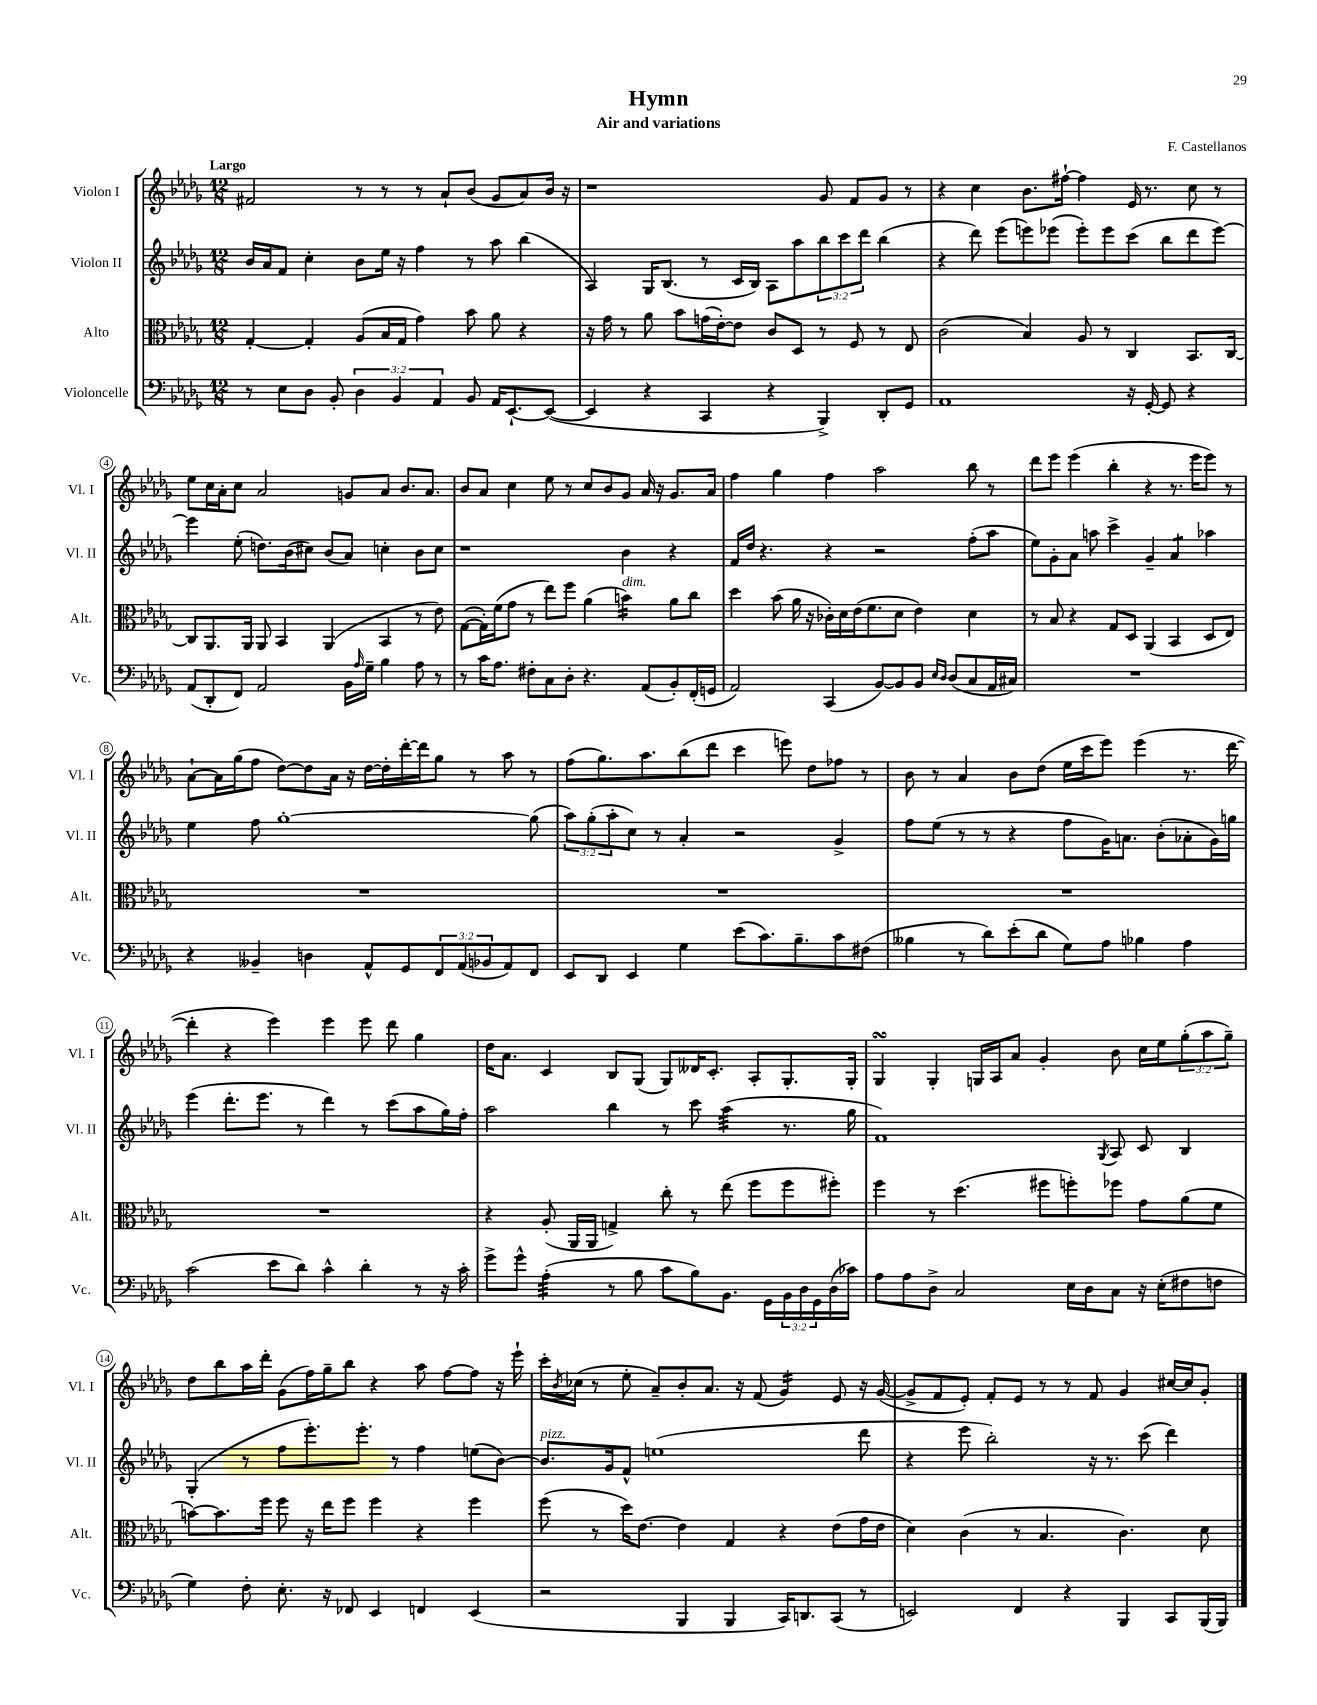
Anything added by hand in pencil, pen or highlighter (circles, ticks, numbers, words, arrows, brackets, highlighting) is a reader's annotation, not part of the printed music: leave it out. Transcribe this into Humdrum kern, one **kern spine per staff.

**kern	**kern	**kern	**kern
*staff4	*staff3	*staff2	*staff1
*clefF4	*clefC3	*clefG2	*clefG2
*k[b-e-a-d-g-]	*k[b-e-a-d-g-]	*k[b-e-a-d-g-]	*k[b-e-a-d-g-]
*M12/8	*M12/8	*M12/8	*M12/8
8r	[4G-'	16b-	2f#
.	.	16a-	.
8E-	.	8f	.
8D-	4G-']	4cc'	.
8BB-'	.	.	.
6D-	(8A-	8b-	8r
.	16B-	16ee-	8r
6BB-	.	.	.
.	16G-	16r	.
.	4g-)	4ff	8r
6AA-	.	.	.
.	.	.	8a-`
8BB-	8b-	8r	(8b-
16AA-	8a-	8aa-	8g-
[8.EE-`	.	.	.
.	4r	(4bb-	8a-)
(8EE-_	.	.	16b-
.	.	.	16r
=	=	=	=
4EE-]	16r	4A-)	1r
.	16g-	.	.
.	8r	.	.
4r	8a-	16G-	.
.	.	(8.B-	.
.	8b-	.	.
4CC	(16g	8r	.
.	[16e-')	.	.
.	8e-]	16c	.
.	.	16B-)	.
4r	8c	8A-	.
.	8D-	8aa-	.
4BBB-^)	8r	12bb-	8g-
.	.	12ccc	.
.	8F	.	8f
.	.	12ddd-	.
8DD-'	8r	(4bb-	8g-
8GG-	8E-	.	8r
=	=	=	=
1AA-	(2c	4r	4r
.	.	8ddd-)	4cc
.	.	(8eee-	.
.	4B-)	8eee)	8.b-
.	.	(8eee-	.
.	.	.	[16ff#`
.	8A-	8eee-')	4ff#]
.	8r	8eee-	.
16r	4C	(8ccc	16e-
[16GG-'	.	.	8.r
8GG-]	.	8bb-	.
4r	8.BB-	8ddd-	8cc
.	.	[8eee-)	8r
.	[16C	.	.
=	=	=	=
(8AA-	8C]	4eee-]	8ee-
8DD-'	8.AA-	.	16cc
.	.	.	16a-'
8FF)	.	(8ee-'	8cc
.	16AA-	.	.
2AA-	8AA-	8.dd)	2a-
.	4BB-	.	.
.	.	(16b-	.
.	.	8cc#)	.
.	(4AA-	(8b-	.
16BB-	.	8a-)	8g
16qqA-	.	.	.
16G-~	.	.	.
4B-	4BB-	4cc'	8a-
.	.	.	8.b-
8A-	8r	8b-	.
.	.	.	8.a-
8r	8e-)	8cc	.
=	=	=	=
8r	([8G-	1r	8b-
16c	16G-'])	.	8a-
8.A-	(16f	.	.
.	8g-	.	4cc
8F#'	8r	.	.
8C	8ee-)	.	8ee-
8D-'	8ff	.	8r
4.r	(4a-	.	8cc
.	.	.	8b-
.	4b)	4b-	8g-
(8AA-	.	.	16a-
.	.	.	16r
8BB-')	8a-	4r	8.g-
(16FF'	8cc	.	.
16GG	.	.	16a-
=	=	=	=
2AA-)	4dd-	16f	4ff
.	.	16dd-	.
.	.	4.r	.
.	(8b-	.	4gg-
.	16a-	.	.
.	16r	.	.
(4CC	16c-')	4r	4ff
.	16d-	.	.
.	(16e-	.	.
.	8.f	.	.
[8BB-)	.	2r	2aa-
8BB-]	8d-	.	.
8BB-	4e-)	.	.
16qqE-	.	.	.
16qqD-	.	.	.
(8D-	.	.	.
8C	4d-	(8ff'	8bb-
16AA-	.	8aa-	8r
16C#)	.	.	.
=	=	=	=
1.r	8r	8ee-)	8ddd-
.	8B-	8g-'	8eee-
.	4r	8a-	(4eee-
.	.	8aa	.
.	8G-	4ccc^	4bb-'
.	8D-	.	.
.	(4AA-	4g-~	4r
.	4BB-	4a-	8.r
.	.	.	16eee-
.	8D-	4aa-	8eee-)
.	8E-)	.	8r
=	=	=	=
4r	1.r	4ee-	[8a-`
.	.	.	16a-]
.	.	.	(16gg-
4BB--~	.	8ff	8ff
.	.	[1gg-'	[8dd-)
4D	.	.	8dd-]
.	.	.	16a-
.	.	.	16r
8AA-^^	.	.	[16dd-
.	.	.	16dd-']
8GG-	.	.	[16ddd-'
.	.	.	16ddd-]
12FF	.	.	8gg-
(12AA-	.	.	.
.	.	.	8r
12BB-	.	.	.
8AA-)	.	.	8aa-
8FF	.	(8gg-]	8r
=	=	=	=
8EE-	1.r	12aa-)	(8ff
.	.	(12gg-'	.
8DD-	.	.	8.gg-)
.	.	12aa-'	.
4EE-	.	8cc)	.
.	.	.	8.aa-
.	.	8r	.
4G-	.	4a-'	(8bb-
.	.	.	8ddd-
(8e-	.	2r	4ccc
8.c)	.	.	.
.	.	.	8eee)
8.B-~	.	.	.
.	.	.	8dd-
8c	.	4g-^	8ff-
(8F#	.	.	8r
=	=	=	=
4B--	1.r	8ff	8b-
.	.	(8ee-	8r
8r	.	8r	4a-
8d-)	.	8r	.
(8e-'	.	4r	8b-
8d-	.	.	(8dd-
8G-)	.	8ff	16ee-
.	.	.	16ccc
8A-	.	16g-)	8eee-)
.	.	8.a	.
4B-	.	.	(4eee-
.	.	(8b-'	.
4A-	.	8a-'	8.r
.	.	16g-)	.
.	.	16gg	[16ddd-
=	=	=	=
(2c	1.r	(4eee-	4ddd-']
.	.	8.ddd-'	4r
.	.	8.eee-	.
8e-	.	.	4eee-)
8d-)	.	8r	.
4c^^	.	4ddd-)	4eee-
4d-'	.	8r	8eee-
.	.	(8ccc	8ddd-
8r	.	8aa-	4gg-
16r	.	16gg-)	.
16c'	.	16ff'	.
=	=	=	=
8g-^	4r	2aa-	16dd-
.	.	.	8.a-
8g-^^	.	.	.
(4A-'	(8A-'	.	4c
.	16AA-	.	.
.	16AA-	.	.
8r	4G^)	4bb-	8B-
8B-	.	.	(8G-
8c	8cc'	8r	8G-)
8B-)	8r	8ccc	16d--
.	.	.	8.c'
8.BB-	(8ee-	(4aa-	.
.	8ff	.	8A-'
16GG-	.	.	.
24BB-	8ff	8.r	8.G-'
24D-	.	.	.
24GG-	.	.	.
(16D-	8ff#')	.	.
16c-)	.	16gg-	16G-'
=	=	=	=
8A-	4ff	1f)	4G-
8A-	.	.	.
8D-^	8r	.	4G-'
2C	(4.dd-	.	.
.	.	.	16G
.	.	.	16A-
.	.	.	8a-
.	8ff#	.	4g-'
16E-	8ff')	.	.
16D-	.	.	.
.	.	8qG-	.
8C	8ff-	8A-	8b-
16r	8g-	8c	16cc
(16E-'	.	.	16ee-
8F#	(8a-	4B-	(12gg-'
.	.	.	12aa-
8F	8f	.	.
.	.	.	12gg-~)
=	=	=	=
4G-)	[8b)	(4G-'	8dd-
.	8.b]	.	8bb-
8F'	.	8r	16aa-
.	16ff	.	16ddd-'
8.E-'	8ff	8ff	(8g-
.	16r	8.eee-')	16ff)
16r	16ee-	.	16gg-~
8FF-	8ff	.	8bb-
.	.	8.eee-'	.
4EE-	4ff	.	4r
.	.	8r	.
4FF	4r	4ff	8aa-
.	.	.	[8ff
(4EE-	4ff	(8ee	8ff]
.	.	[8b-)	16r
.	.	.	16eee-`
=	=	=	=
2r	(8ff	8.b-]	16ccc'
.	.	.	8qb-
.	.	.	(16cc-
.	8r	.	8r
.	.	16g-	.
.	16dd-)	8f^^	8ee-'
.	[8.e-	.	.
.	.	(1ee	8a-~)
4BBB-	4e-]	.	8b-'
.	.	.	8.a-
4BBB-	4G-	.	.
.	.	.	16r
.	.	.	(8f
16CC)	4r	.	4g-)
8.DD	.	.	.
(8CC	(8e-	.	8e-
8r	16g-	8ddd-	16r
.	16e-	.	([16g-
=	=	=	=
2EE)	4d-)	4r	8g-^]
.	.	.	8f
.	(4c	8eee-	8e-')
.	.	2bb-')	8f'
4FF	8r	.	8e-
.	4.B-	.	8r
4r	.	.	8r
.	.	16r	8f
.	.	8.r	.
4BBB-	4.c)	.	4g-
.	.	(8ccc	.
8CC	.	4ddd-)	[16cc#
.	.	.	16cc#]
(16BBB-	8d-	.	8g-'
16BBB-)	.	.	.
==	==	==	==
*-	*-	*-	*-
